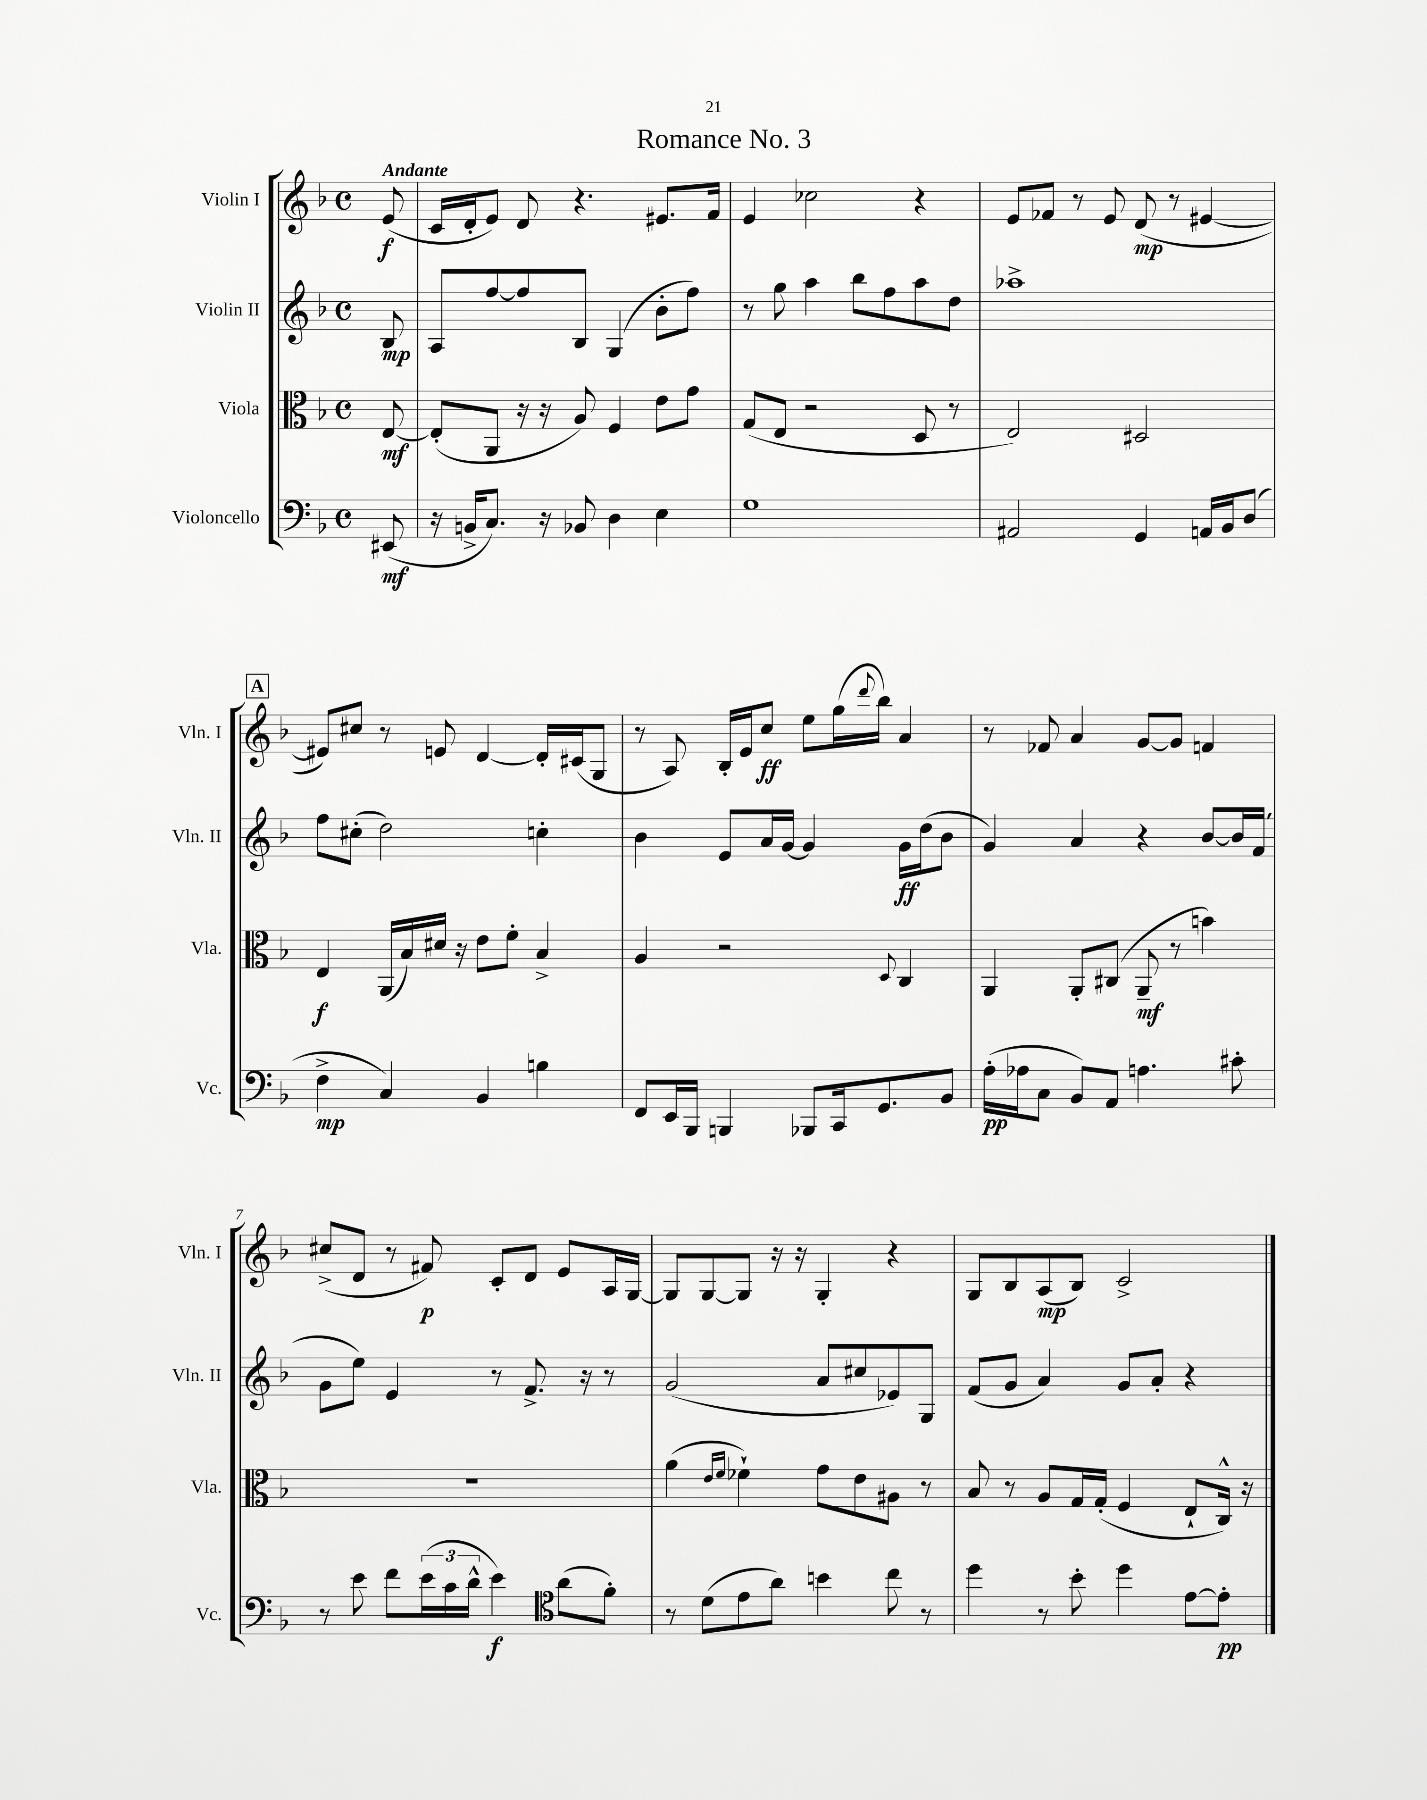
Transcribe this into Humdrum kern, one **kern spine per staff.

**kern	**kern	**kern	**kern
*staff4	*staff3	*staff2	*staff1
*clefF4	*clefC3	*clefG2	*clefG2
*k[b-]	*k[b-]	*k[b-]	*k[b-]
*M4/4	*M4/4	*M4/4	*M4/4
*met(c)	*met(c)	*met(c)	*met(c)
(8EE#	[8E	8B-	(8e
=	=	=	=
16r	(8E']	8A	16c
16BB^	.	.	16d'
8.C)	8AA	[8ff	8e)
.	16r	8ff]	8d
16r	16r	.	.
8BB-	8A)	8B-	4.r
4D	4F	(4G	.
4E	8e	8b-'	8.e#
.	8g	8ff)	.
.	.	.	16f
=	=	=	=
1G	(8G	8r	4e
.	8E	8gg	.
.	2r	4aa	2cc-
.	.	8bb-	.
.	.	8ff	.
.	8D	8aa	4r
.	8r	8dd	.
=	=	=	=
2AA#	2E)	1aa-^	8e
.	.	.	8f-
.	.	.	8r
.	.	.	8e
4GG	2D#	.	(8d
.	.	.	8r
16AA	.	.	[4e#
16BB-	.	.	.
(8D	.	.	.
=	=	=	=
4F^	4E	8ff	8e#])
.	.	(8cc#'	8cc#
4C)	(16AA	2dd)	8r
.	16B-)	.	.
.	16d#	.	8e
.	16r	.	.
4BB-	8e	.	[4d
.	8f'	.	.
4B	4B-^	4cc'	16d']
.	.	.	(16c#
.	.	.	8G
=	=	=	=
8FF	4A	4b-	8r
16EE	.	.	8A)
16BBB-	.	.	.
4BBB	2r	8e	16B-'
.	.	.	16e
.	.	16a	8cc
.	.	[16g	.
8BBB-	.	4g]	8ee
16CC	.	.	(16gg
.	.	.	8qqddd
8.GG	.	.	16bb-)
.	8qqD	.	.
.	4C	16g	4a
.	.	(16dd	.
8BB-	.	8b-	.
=	=	=	=
(16A'	4AA	4g)	8r
16A-	.	.	.
8C	.	.	8f-
8BB-)	8AA'	4a	4a
8AA	(8C#	.	.
4.A	8AA~	4r	[8g
.	8r	.	8g]
.	4b)	[8b-	4f
8c#'	.	16b-]	.
.	.	(16f	.
=	=	=	=
8r	1r	8g	(8cc#^
8e	.	8ee)	8d
8f	.	4e	8r
(24e	.	.	8f#)
24c	.	.	.
24d^^	.	.	.
4e)	.	8r	8c'
.	.	8.f^	8d
*clefC4	*	*	*
(8a	.	.	8e
.	.	16r	.
8f')	.	8r	16A
.	.	.	[16G
=	=	=	=
8r	(4a	(2g	8G]
(8d	.	.	[8G
.	16qqe	.	.
.	16qqf	.	.
8e	4f-`)	.	8G]
8a)	.	.	16r
.	.	.	16r
4b	8g	8a	4G'
.	8e	8cc#	.
8cc	8A#	8e-)	4r
8r	8r	8G	.
=	=	=	=
4dd	8B-	(8f	8G
.	8r	8g	8B-
8r	8A	4a)	(8A
8b-'	16G	.	8B-)
.	(16G'	.	.
4dd	4F	8g	2c^
.	.	8a'	.
[8e	8E`	4r	.
8e']	16C^^)	.	.
.	16r	.	.
==	==	==	==
*-	*-	*-	*-
